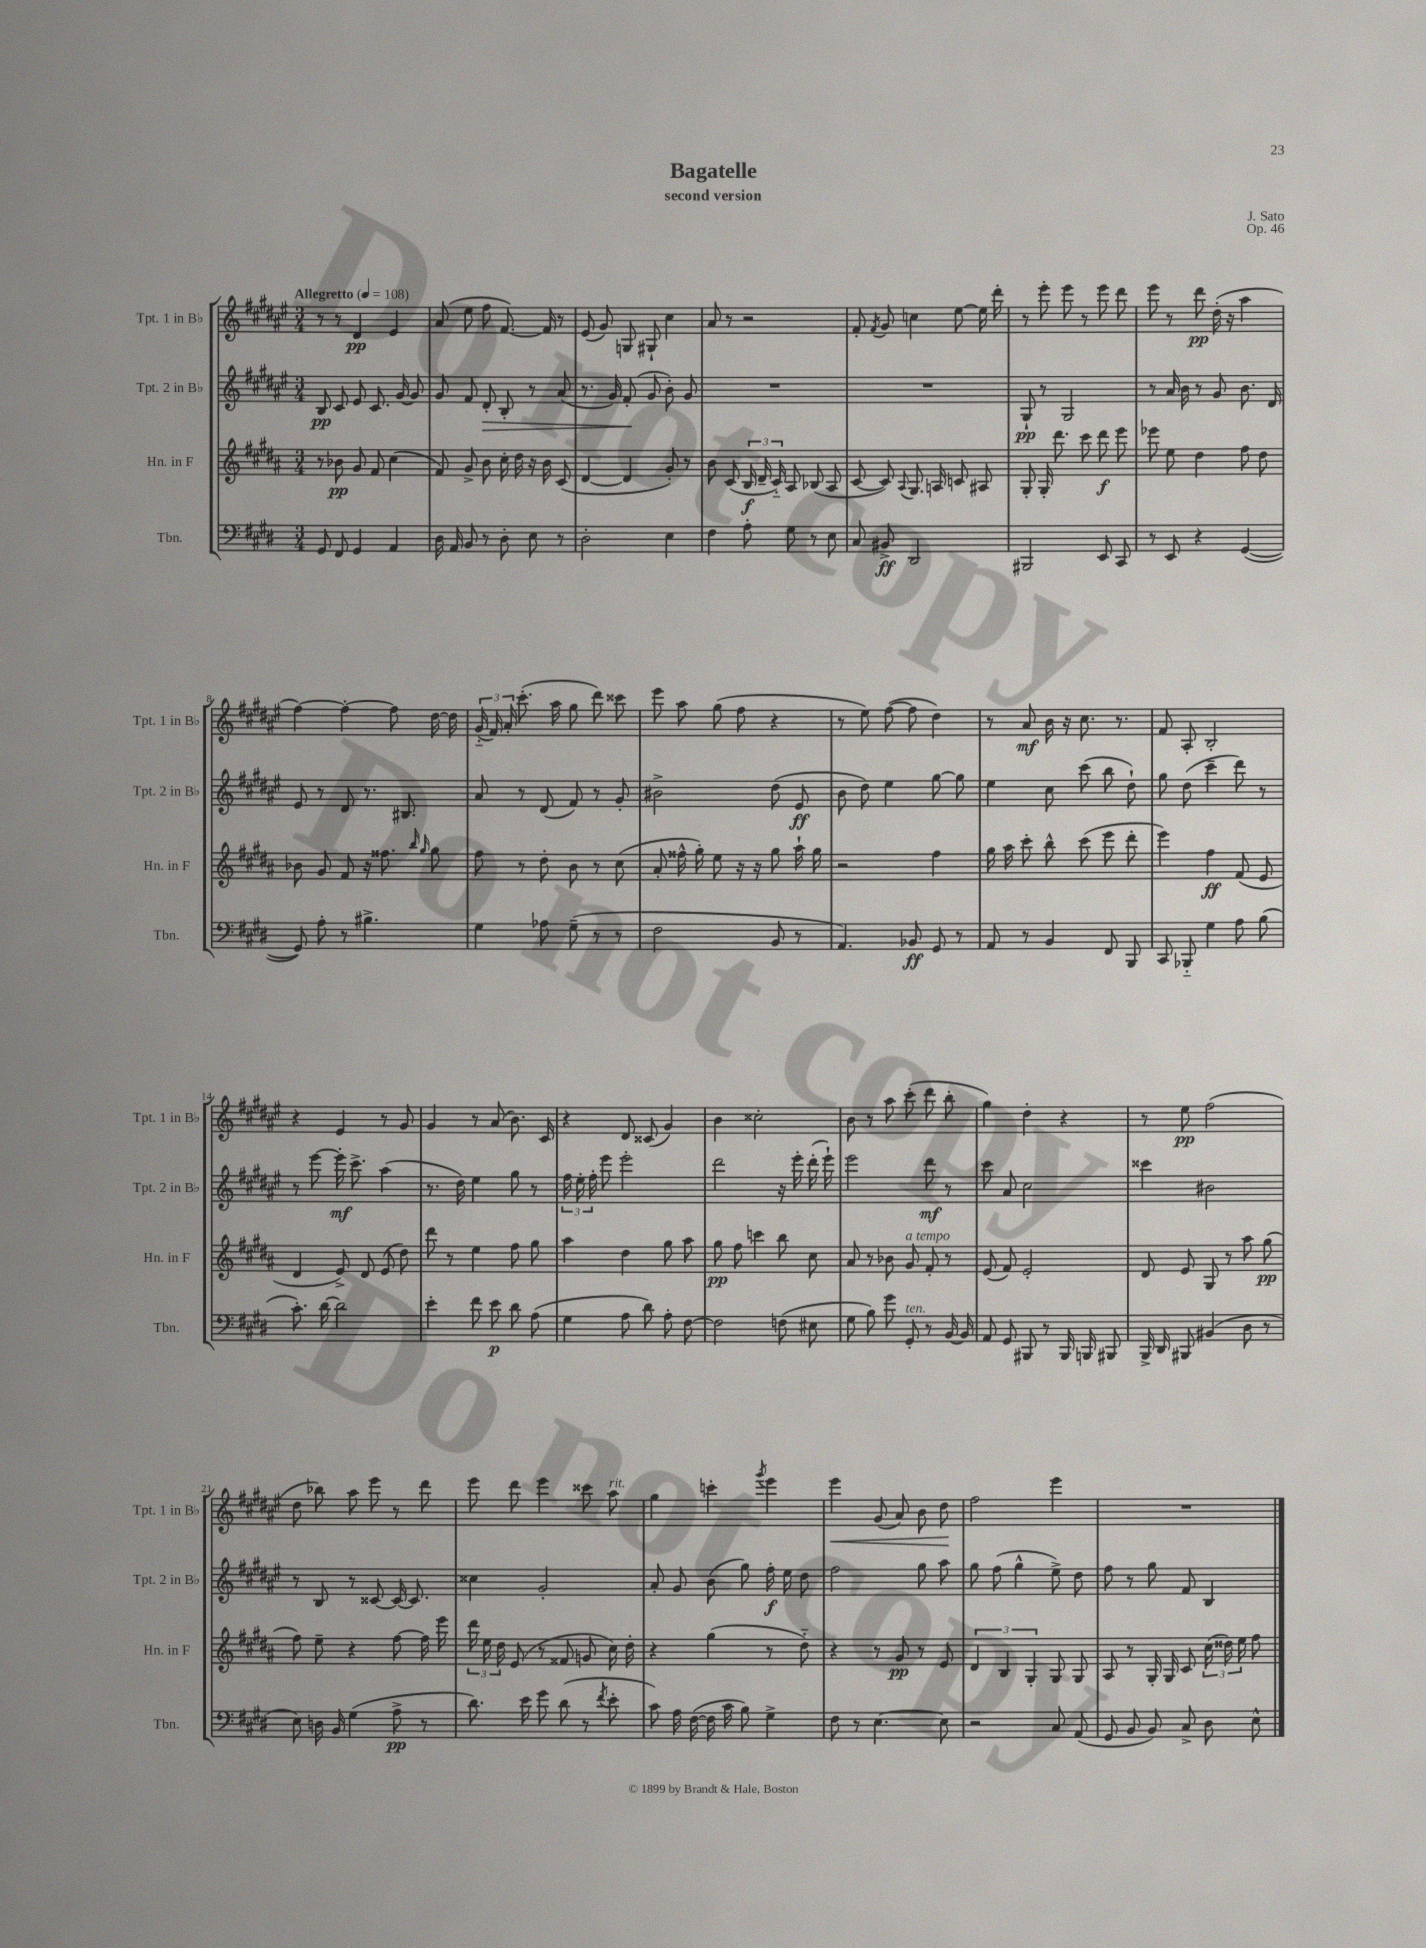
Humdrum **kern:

**kern	**kern	**kern	**kern
*staff4	*staff3	*staff2	*staff1
*clefF4	*clefG2	*clefG2	*clefG2
*k[f#c#g#d#]	*k[f#c#g#d#a#]	*k[f#c#g#d#a#e#]	*k[f#c#g#d#a#e#]
*M3/4	*M3/4	*M3/4	*M3/4
*MM108	*MM108	*MM108	*MM108
8GG#/	8r	8B/	8r
8FF#/	8b-\	8c#/	8r
4GG#/	8g#/	8e#/	4d#/
.	8f#/	8.c#/	.
4AA/	(4cc#\	.	4e#/
.	.	[16g#/	.
.	.	8g#/]	.
=	=	=	=
16D#\	8f#/)	8g#/	(8a#/
16AA/	.	.	.
8BB/	8g#^/	8f#/	8ee#\
8r	8b\	8d#'/	8ff#\
8D#'\	16cc#'\	8B'/	[8.f#/)
.	16dd#\	.	.
8E\	16r	8r	.
.	16b\	.	16f#/]
8r	(8c#/	(8a#/	8r
=	=	=	=
2D#'\	[4d#/	8.r	(8e#/
.	.	.	8g#/)
.	.	16g#/)	.
.	4d#/]	(8f#'/	8G/
.	.	8g#/	8G#`/
4E\	8g#'/)	8b'\)	4cc#\
.	8r	8g#/	.
=	=	=	=
4F#\	8b\	2.r	8a#/
.	(8c#/	.	8r
8A'\	24B/	.	2r
.	24d#~/	.	.
.	24c#'~/)	.	.
8G#\	8A#/	.	.
8r	(8B-/	.	.
8E\	8A#/	.	.
=	=	=	=
8C#/	[8c#/	2.r	8f#'/
.	.	.	8qf#/
8BB#^/	8c#/])	.	8g#/
.	8qqA#/	.	.
2DD#/	8.G#/	.	4cc\
.	16A/	.	.
.	8c/	.	[8ee#\
.	8A#/	.	16ee#\]
.	.	.	16ddd#'\
=	=	=	=
2BBB#/	8G#'/	8G#`/	8r
.	16G#'/	8r	8eee#'\
.	8.ddd#\	.	.
.	.	2G#/	8eee#\
.	8ccc#\	.	8r
8EE/	8ddd#\	.	8eee#\
8CC#/	8eee\	.	8ddd#\
=	=	=	=
8r	8eee-\	8r	8eee#\
8EE/	8ee\	16a#/	8r
.	.	16b\	.
4r	4dd#\	8r	8ddd#\
.	.	8g#/	(16dd#'\
.	.	.	16r
([4GG#/	8ff#\	8.b\	4aa#\
.	8dd#\	.	.
.	.	16d#/	.
=	=	=	=
8GG#/])	8b-\	8e#/	[4ff#\)
8A'\	8g#/	8r	.
8r	8f#/	8d#/	4ff#'\_
4.B#^\	16r	8.r	.
.	8.ff##\	.	.
.	.	.	8ff#\]
.	.	8.B#/	.
.	16qqbb/	.	.
.	16qqgg#/	.	.
.	8gg#\	.	[16dd#\
.	.	.	16dd#\]
=	=	=	=
4G#\	8ff#\	8a#/	(24g#'~/
.	.	.	24f#/)
.	.	.	24a#'/
.	8r	8r	(8.ccc#'\
8A-\	8dd#'\	(8d#/	.
.	.	.	16aa#\
(8G#~\	8b\	8f#/)	8gg#\
8r	8r	8r	8ddd#\)
8r	(8cc#\	8g#'/	8ccc##\
=	=	=	=
2F#\	8a#'/	2b#^\	8eee#\
.	16ff##^^\	.	8aa#\
.	16gg#'\)	.	.
.	8ee\	.	(8gg#\
.	16r	.	8ff#\
.	16r	.	.
8BB/	8gg#\	(8dd#\	4r
8r	16aa#`\	8e#/	.
.	16gg#\	.	.
=	=	=	=
4.AA/)	2r	8b\	8r
.	.	8dd#\)	8ee#\)
.	.	4ee#\	([8ff#\
8BB-/	.	.	8ff#\]
8GG#/	4ff#\	[8gg#\	4dd#\)
8r	.	8gg#\]	.
=	=	=	=
8AA/	16gg#\	4ee#\	8r
.	16aa#\	.	.
8r	8ccc#'\	.	8a#/
4BB/	8bb^^\	8cc#\	16b\
.	.	.	16r
.	(8ccc#\	(8ccc#\	8.cc#\
8FF#/	8eee\	8bb\	.
.	.	.	8.r
8BBB/	8ddd#'\	8dd#`\)	.
=	=	=	=
8CC#/	4eee\)	8gg#\	8f#/
8BBB-'~/	.	(8dd#\	8A#'/
4G#\	4ff#\	4ccc#~\	2B'/
8A\	(8f#/	8ddd#\)	.
(8B\	8e/	8r	.
=	=	=	=
8.c#'\)	4d#/	8r	4r
.	.	[8eee#\	.
[16d#\	.	.	.
2d#\]	8e^/)	16eee#'\]	4e#/
.	.	8.ccc#^\	.
.	8d#/	.	.
.	(8e/	(4aa#\	8r
.	8dd#\)	.	8g#/
=	=	=	=
4e'\	8ddd#\	8.r	4g#/
.	8r	.	.
.	.	16dd#\)	.
8f#\	4ee\	4ee#\	8r
8e\	.	.	(8a#/
8d#\	8ff#\	8gg#\	8.b\)
(8A\	8gg#\	8r	.
.	.	.	16c#/
=	=	=	=
4G#\	4aa#\	24ff#\	4r
.	.	24ee#'\	.
.	.	24ff#'\	.
.	.	8eee#\	.
8A\	4dd#\	2eee#'\	8d#/
8d#\)	.	.	(8c##/
8A'\	8gg#\	.	4g#/)
[8F#\	8aa#\	.	.
=	=	=	=
2F#\]	8gg#\	2ddd#\	4b\
.	8ff#\	.	.
.	4ccc\	.	2cc##'\
(8F\	8bb\	16r	.
.	.	16eee#'\	.
8E#\	8cc#\	(16ddd#'\	.
.	.	16eee#`\)	.
=	=	=	=
8G#\	8a#/	2eee#\	8b\
8B\)	8r	.	8r
8g#\	8b-\	.	8aa#\
8GG#'/	8g#/	.	(8ccc#'\
8r	8f#'/	8ddd#\	8ddd#\
[16BB/	8r	8r	8bb'\
16BB/]	.	.	.
=	=	=	=
8AA/	(8e/	8ccc#\	4gg#\)
8GG#/	8f#/)	8a#/	.
8BBB#/	2e'/	2cc#\	4dd#'\
8r	.	.	.
16BBB#/	.	.	4r
16BBB/	.	.	.
8BBB#/	.	.	.
=	=	=	=
16BBB^/	8d#/	4ccc##\	8r
16DD#/	.	.	.
8BBB#/	8e/	.	8ee#\
(4BB#/	8G#/	2b#\	(2ff#\
.	8r	.	.
8D#\	8aa#\	.	.
8r	(8gg#\	.	.
=	=	=	=
8E\)	8ff#\)	8r	8dd#\
16D\	8ee~\	8B/	8bb-\)
16BB/	.	.	.
(4G#\	4r	8r	8aa#\
.	.	[8c##/	8eee#\
8A^\	[8ff#\	16c##/_	8r
.	.	8.c##/]	.
8r	16ff#\]	.	8ddd#\
.	16eee\	.	.
=	=	=	=
8.d#\)	24ddd#\	4cc##\	8eee#\
.	24ee\	.	.
.	24dd#\	.	.
.	(8e/	.	8ddd#\
16e\	.	.	.
8g#\	8r	2g#'/	4eee#\
(8d#\	8f##/	.	.
8r	8g/	.	8ccc##\
8qf#/	.	.	.
8e'\	16cc#\)	.	8aa#\
.	16dd#'\	.	.
=	=	=	=
8c#\)	4r	8a#'/	4gg#\
16A\	.	8g#/	.
([16F#\	.	.	.
16F#\]	(4gg#\	(8b\	4ccc'\
16c#\	.	.	.
8B\)	.	8gg#\)	.
.	.	.	8qggg#/
4G#^\	8r	16ff#'\	4eee#\
.	.	16ee#\	.
.	8dd#'~\)	8dd#\	.
=	=	=	=
8F#\	4r	2ff#\	4eee#\
8r	.	.	.
[4.E\	8r	.	(8g#/
.	8g#/	.	8a#/)
.	8r	8gg#\	8b\
8E\]	8e/	8aa#\	8dd#\
=	=	=	=
2r	6d#/	8gg#\	2ff#\
.	.	(8ff#\	.
.	6B/	.	.
.	.	4gg#^^\	.
.	6G#'/	.	.
8C#/	8G#/	8ee#^\)	4eee#\
(8AA/	8G#/	8dd#\	.
=	=	=	=
8GG#/	8A#/	8ff#\	2.r
8BB/	8r	8r	.
8BB/)	16G#'/	8gg#\	.
.	16G#/	.	.
8C#^/	8c#/	8f#/	.
8D#\	(24cc#\	4B/	.
.	24dd##\)	.	.
.	24ee\	.	.
8E^^\	8ff#\	.	.
==	==	==	==
*-	*-	*-	*-
